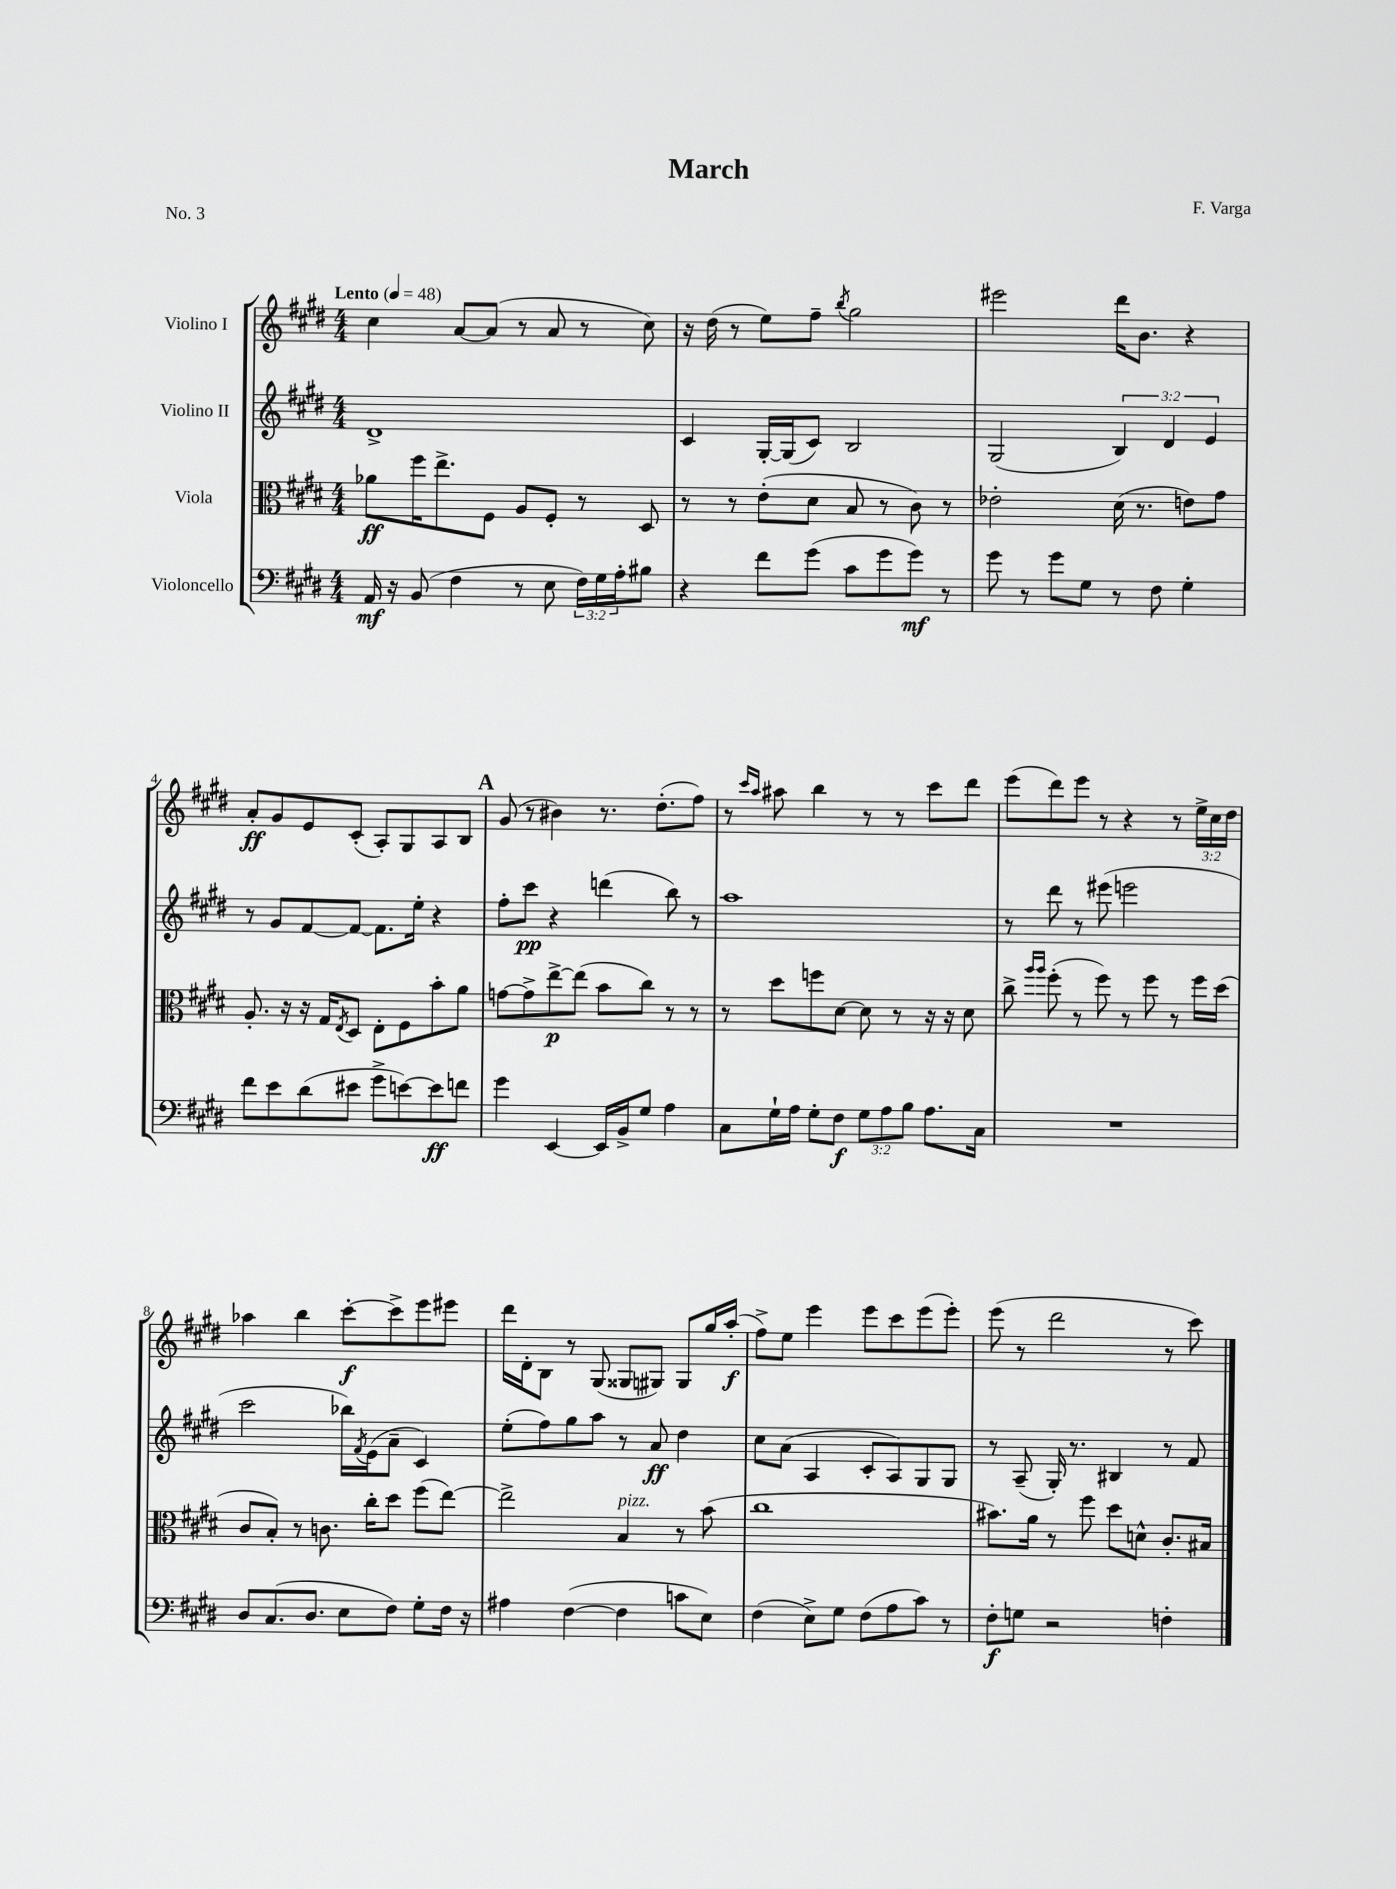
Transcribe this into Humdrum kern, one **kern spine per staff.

**kern	**kern	**kern	**kern
*staff4	*staff3	*staff2	*staff1
*clefF4	*clefC3	*clefG2	*clefG2
*k[f#c#g#d#]	*k[f#c#g#d#]	*k[f#c#g#d#]	*k[f#c#g#d#]
*M4/4	*M4/4	*M4/4	*M4/4
*MM48	*MM48	*MM48	*MM48
16AA	8a-	1d#^	4cc#
16r	.	.	.
(8BB	16ff#	.	.
.	8.ee^	.	.
4F#	.	.	[8a
.	8F#	.	(8a]
8r	8A	.	8r
8E	8F#'	.	8a
24F#)	8r	.	8r
24G#	.	.	.
24A'	.	.	.
8B#	8D#	.	8cc#)
=	=	=	=
4r	8r	4c#	16r
.	.	.	(16dd#
.	8r	.	8r
8f#	(8e'	[16G#'	8ee)
.	.	(16G#]	.
(8g#	8d#	8c#)	8ff#~
.	.	.	8qbb
8c#	8B	2B	2gg#
8g#	8r	.	.
8g#)	8c#)	.	.
8r	8r	.	.
=	=	=	=
8g#	2e-'	(2G#	2eee#
8r	.	.	.
8g#	.	.	.
8G#	.	.	.
8r	(16d#	6B)	16ddd#
.	8.r	.	8.b
8F#	.	.	.
.	.	6d#	.
4G#'	8e)	.	4r
.	.	6e	.
.	8g#	.	.
=	=	=	=
8f#	8.A'	8r	8a'
8e	.	8g#	8g#
.	16r	.	.
(8d#	16r	[8f#	8e
.	16G#	.	.
.	8qE	.	.
8e#	8D#	8f#_	(8c#'
8g#^	8E'	8.f#]	8A')
[8e)	8F#	.	8G#
.	.	16ee'	.
8e]	8b'	4r	8A
8f	8a	.	8B
=	=	=	=
4g#	[8g	8ff#'	(8g#
.	8g^]	8ccc#	8r
[4EE	[8ee^	4r	4b#)
.	(8ee]	.	.
16EE]	8b	(4ddd	8.r
16BB^	.	.	.
8G#	8cc#)	.	.
.	.	.	(8.dd#'
4A	8r	8bb)	.
.	8r	8r	8ff#)
=	=	=	=
8C#	8r	1aa	8r
.	.	.	16qqccc#
.	.	.	16qqaa
16G#`	8dd#	.	8aa#
16A	.	.	.
8G#'	8ff	.	4bb
8F#	[8d#	.	.
12G#	8d#]	.	8r
12A	.	.	.
.	8r	.	8r
12B	.	.	.
8.A	16r	.	8ccc#
.	16r	.	.
.	8d#	.	8ddd#
16C#	.	.	.
=	=	=	=
1r	8cc#^	8r	(8eee
.	16qqaa	.	.
.	16qqaa	.	.
.	(8ff#'	8ddd#	8ddd#)
.	8r	8r	8eee
.	8ff#)	(8eee#	8r
.	8r	2eee	4r
.	8ff#	.	.
.	8r	.	8r
.	16ff#	.	24ee^
.	.	.	24cc#
.	(16dd#	.	.
.	.	.	24dd#
=	=	=	=
8D#	8c#	2ccc#	4aa-
(8.C#	8B')	.	.
.	8r	.	4bb
8.D#	.	.	.
.	8.c	.	.
8E	.	16bb-)	[8ccc#'
.	.	8qf#	.
.	16cc#'	(16e	.
8F#)	8dd#	8a~	8ccc#^]
8G#'	(8ff#	4c#)	8eee
16F#	[8ee)	.	8eee#
16r	.	.	.
=	=	=	=
4A#	2ee^]	(8ee'	16ddd#
.	.	.	16d#'
.	.	8ff#)	8B
([4F#	.	8gg#	8r
.	.	8aa	(8G#
4F#]	4B	8r	8G##
.	.	8a	8G#)
8c	8r	4dd#	8G#
8E)	(8b	.	16gg#
.	.	.	(16aa'
=	=	=	=
(4F#	1cc#	8cc#	8ff#^)
.	.	(8a	8ee
8E^)	.	4A	4eee
8G#	.	.	.
(8F#	.	8c#'	8eee
8A	.	8A)	8ccc#
8c#)	.	8G#	(8eee
8r	.	8G#	8eee')
=	=	=	=
8F#'	8.b#)	8r	(8eee
8G	.	(8A~	8r
.	16a	.	.
2r	8r	16G#')	2ddd#
.	.	8.r	.
.	8ff#	.	.
.	8dd#	4B#	.
.	8d^^	.	.
4F'	8.c#'	8r	8r
.	.	8f#	8ccc#)
.	16B#	.	.
==	==	==	==
*-	*-	*-	*-
